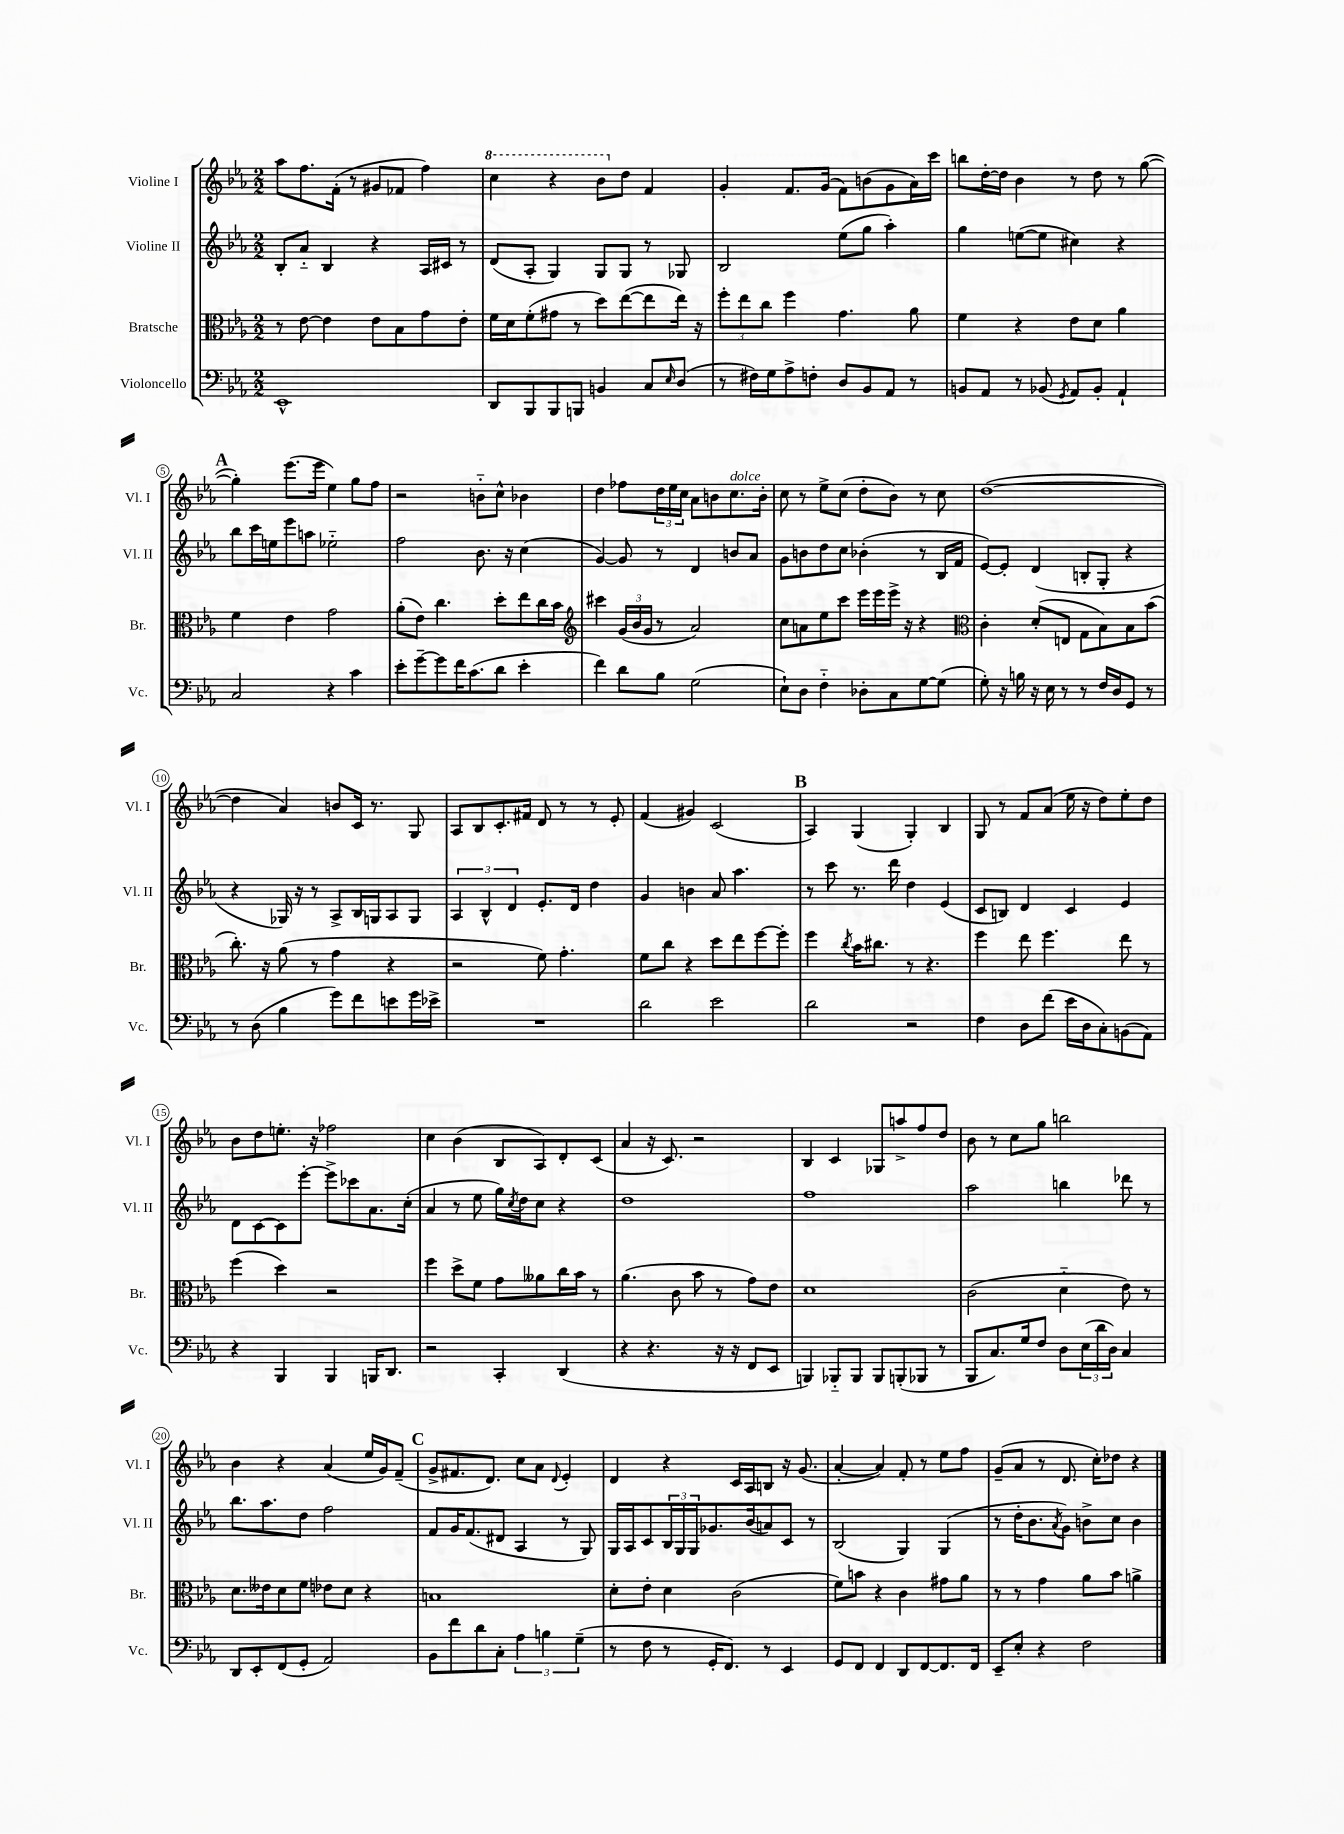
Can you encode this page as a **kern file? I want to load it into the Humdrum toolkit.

**kern	**kern	**kern	**kern
*part4	*part3	*part2	*part1
*staff4	*staff3	*staff2	*staff1
*I"Violoncello	*I"Bratsche	*I"Violine II	*I"Violine I
*I'Vc.	*I'Br.	*I'Vl. II	*I'Vl. I
*clefF4	*clefC3	*clefG2	*clefG2
*k[b-e-a-]	*k[b-e-a-]	*k[b-e-a-]	*k[b-e-a-]
*M2/2	*M2/2	*M2/2	*M2/2
=1	=1	=1	=1
1EE-^^	8r	8B-'/L	8aa-\L
.	[8e-\	8a-/J	8.ff\
.	4e-\]	4B-/	.
.	.	.	(16f'\Jk
.	.	.	8r
.	8e-\L	4r	8g#X/L
.	8B-\	.	8f-X/J
.	8g\	16A-/LL	4ff\)
.	.	16c#X/JJ	.
.	8e-'\J	8r	.
=2	=2	=2	=2
*	*	*	*8va
8DD/L	16f\LL	(8d/L	4ccc\
.	16d\J	.	.
8BBB-/	(8f'\	8A-'/J	.
8BBB-/	8g#X\J	4G/)	4r
8BBBn/J	8r	.	.
4BBn/	8dd\L)	8G/L	8bb-\L
*	*	*	*X8va
.	([8ee-\	8G/J	8dd\J
8C/L	8ee-\]	8r	4f/
16qqE-/	.	.	.
(8D/J	16ee-\Jk)	8G-X/	.
.	16r	.	.
=3	=3	=3	=3
8r	12ff'\L	2B-/	4g'/
.	12ee-\	.	.
16F#X\LL)	.	.	.
.	12cc\J	.	.
16G\J	.	.	.
8A-^\	4ff\	.	8.f/L
8Fn'\J	.	.	.
.	.	.	(16g/Jk
8D/L	4.g\	(8ee-\L	8f\L)
8BB-/	.	8gg\J	(8bn\
8AA-/J	.	4aa-'\)	8g\
8r	8a-\	.	16a-\L)
.	.	.	16ccc\JJ
=4	=4	=4	=4
8BBn/L	4f\	4gg\	8bbn\L
8AA-/J	.	.	[16dd'\L
.	.	.	16dd\JJ]
8r	4r	([8een\L	4b-\
(8BB-X/	.	8ee\J]	.
8qGG/	.	.	.
8AA-/L)	8e-\L	4cc#X\)	8r
8BB-'/J	8d\J	.	8dd\
4AA-`/	4a-\	4r	8r
.	.	.	([8gg\
!!LO:LB:g=z
!!LO:REH:place=s1:t=A
=5	=5	=5	=5
2C/	4f\	8bb-\L	4gg'\])
.	.	16ccc\L	.
.	.	16een\J	.
.	4e-\	8eee-\	(8.eee-\L
.	.	8aan\J	.
.	.	.	16eee-\Jk
4r	2g\	2ee-X\	4ee-\)
4c\	.	.	8gg\L
.	.	.	8ff\J
=6	=6	=6	=6
8e-'\L	(8a-'\L	2ff\	2r
[8g~\	8e-\J)	.	.
8g\]	4.cc\	.	.
16f\K	.	.	.
(8.c\	.	.	.
.	.	8.b-\	8bn\L
8d\J	8dd'\L	.	8cc^^\J
.	.	16r	.
4e-'\	8ee-\	(4cc\	4b-X\
.	16cc\L	.	.
.	16b-\JJ	.	.
=7	=7	=7	=7
*	*clefG2	*	*
4f\)	4ccc#X\	[4g/)	4dd\
8d\L	(24g/LL	8g/]	8ff-X\L
.	24b-/	.	.
.	24g/JJ	.	.
8B-\J	8r	8r	24dd\L
.	.	.	24ee-\
.	.	.	24cc\JJ
(2G\	2a-/)	4d/	8a-\L
.	.	.	8bn\
!	!	!	!LO:TX:a:i:t=dolce
.	.	8bn/L	8.cc\
.	.	8a-/J	.
.	.	.	16b'\Jk
=8	=8	=8	=8
8E-`\L)	8cc\L	8g\L	8cc\
8D\J	8an\	8bn\	8r
4F\	8ee-\	8dd\	8ee-^\L
.	8ccc\J	8cc\J	(8cc\J
8D-X'\L	16eee-\LL	(4b-X'\	8dd'\L
.	16eee-\	.	.
8C\	16eee-^\JJ	.	8b-\J)
.	16r	.	.
[8G\	4r	8r	8r
(8G\J]	.	16B-/LL	8cc\
.	.	16f/JJ	.
=9	=9	=9	=9
*	*clefC3	*	*
8G'\)	4c'\	[8e-/L)	([1dd
16r	.	8e-'/J]	.
16Bn\	.	.	.
16r	(8d'/L	(4d/	.
16E-\	.	.	.
8r	8En/J	.	.
8r	8G\L	8Bn'/L	.
16F/LL	8B-\)	8G'/J	.
16D/J	.	.	.
8GG/J	8B-\	4r	.
8r	(8b-\J	.	.
!!LO:LB:g=z
=10	=10	=10	=10
8r	8.cc'\)	4r	4dd\]
(8D\	.	.	.
.	16r	.	.
4B-\	(8a-\	16G-X/)	4a-/)
.	.	16r	.
.	8r	8r	.
8g\L)	4g\	8A-^/L	8bn/L
8f\	.	16B-/L	16c/Jk
.	.	16Gn/J	8.r
8en\	4r	8A-/	.
16g\L	.	8G/J	8G/
16e-X^\JJ	.	.	.
=11	=11	=11	=11
1r	2r	6A-/	8A-/L
.	.	.	8B-/
.	.	6B-^^/	.
.	.	.	8.c'/
.	.	6d/	.
.	.	.	16f#X/Jk
.	8f\)	8.e-'/L	8d/
.	4.g'\	.	8r
.	.	16d/Jk	.
.	.	4dd\	8r
.	.	.	8e-'/
=12	=12	=12	=12
2d\	8f\L	4g/	(4f/
.	8cc\J	.	.
.	4r	4bn\	4g#X/)
2e-\	8dd\L	8a-/	(2c/
.	8ee-\	4.aa-\	.
.	[8ff\	.	.
.	8ff'\J]	.	.
!!LO:REH:place=s1:t=B
=13	=13	=13	=13
2d\	4ff\	8r	4A-/)
.	.	8ccc\	.
.	8qcc/	.	.
.	16b-\KL	8.r	(4G/
.	8.cc#X\J	.	.
.	.	16ddd\	.
2r	8r	4dd\	4G'/)
.	4.r	.	.
.	.	(4e-/	4B-/
=14	=14	=14	=14
4F\	4ff\	8c/L	8G/
.	.	8Bn/J)	8r
8D\L	8ee-\	4d/	8f/L
(8f\J	4.ff\	.	(8a-/J
16e-\LL	.	4c/	16ee-\
16D\J	.	.	16r
8C'\)	.	.	8dd\L)
(8BBn\	8ee-\	4e-/	8ee-'\
8AA-\J)	8r	.	8dd\J
!!LO:LB:g=z
=15	=15	=15	=15
4r	(4ff\	8d\L	8b-\L
.	.	[8c\	8dd\
4BBB-/	4dd\)	8c\]	8.een'\J
.	.	[8eee-'\J	.
.	.	.	16r
4BBB-/	2r	8eee-^\L]	2ff-X\
.	.	8ccc-X\	.
16BBBn/KL	.	8.a-\	.
8.DD/J	.	.	.
.	.	(16cc'\Jk	.
=16	=16	=16	=16
2r	4ff\	4a-/	4cc\
.	8dd^\L	8r	(4b-\
.	8f\J	8ee-\	.
4CC'/	8g\L	16gg\LL)	8B-/L
.	.	8qcc/	.
.	.	16dd\J	.
.	8a--X\	8cc\J	8A-/)
(4DD/	16cc\L	4r	8d'/
.	16b-\JJ	.	.
.	8r	.	(8c/J
=17	=17	=17	=17
4r	(4.a-\	1dd	4a-/
4.r	.	.	16r
.	.	.	8.c/)
.	8c\	.	.
.	8b-\	.	2r
16r	8r	.	.
16r	.	.	.
8FF/L	8g\L)	.	.
8EE-/J	8e-\J	.	.
=18	=18	=18	=18
4BBBn/)	1d	1ff	4B-/
8BBB-X/L	.	.	4c/
8BBB-/J	.	.	.
8BBB-/L	.	.	8G-X/L
(8BBBn'/	.	.	8aan^/
8BBB-X/J	.	.	8ff/
8r	.	.	8dd/J
=19	=19	=19	=19
8BBB-/L	(2c\	2aa-\	8b-\
8.C/)	.	.	8r
.	.	.	8cc\L
16G/k	.	.	.
8F/J	.	.	8gg\J
8D\L	4d\	4bbn\	2bbn\
(24E-\L	.	.	.
24d\	.	.	.
24D\JJ)	.	.	.
4C/	8e-\)	8ddd-X\	.
.	8r	8r	.
!!LO:LB:g=z
=20	=20	=20	=20
8DD/L	8.d\L	8.bb-\L	4b-\
8EE-'/	.	.	.
.	16e--X\k	8.aa-\	.
(8FF/	8d\	.	4r
8GG'/J	8f\J	8dd\J	.
2AA-/)	8e-X\L	2ff\	(4a-/
.	8d\J	.	.
.	4r	.	16ee-/LL
.	.	.	16g/J)
.	.	.	(8f~/J
!!LO:REH:place=s1:t=C
=21	=21	=21	=21
8BB-\L	1Bn	8f/L	8g^/L
8f\	.	16g/K	8.f#X/
.	.	(8.f/	.
8d\	.	.	.
.	.	.	8.d/J)
8C'\J	.	8d#X/J	.
6A-\	.	4A-/	8cc\L
.	.	.	8a-\J
6Bn\	.	.	.
.	.	.	8qqd/
.	.	8r	4e-'/
(6G~\	.	.	.
.	.	8G/)	.
=22	=22	=22	=22
8r	8d'\L	16G/LL	4d/
.	.	16A-/J	.
8F\	8e-'\J	8c/	.
8r	4d\	24B-/L	4r
.	.	24G/	.
.	.	24G/J	.
16GG'/KL	.	8.g-X/	.
8.FF/J)	.	.	.
.	(2c\	.	16c/LL
.	.	(16b-/k	16A-/J
8r	.	8an/)	8Bn/J
4EE-/	.	8c/J	16r
.	.	.	(8.g/
.	.	8r	.
=23	=23	=23	=23
8GG/L	8f\L)	(2B-/	[4a-'/
8FF/J	8bn\J	.	.
4FF/	4r	.	4a-/])
8DD/L	4c\	4G/)	8f'/
[8FF/	.	.	8r
8.FF/]	8g#X\L	(4G/	8ee-\L
.	8a-\J	.	8ff\J
16FF/Jk	.	.	.
=24	=24	=24	=24
8EE-~/L	8r	8r	(8g~/L
8E-'/J	8r	16dd'\KL	8a-/J
.	.	8.b-\	.
4r	4g\	.	8r
.	.	8qa-/	.
.	.	8g\J)	8.d/
2F\	8a-\L	8bn^\L	.
.	.	.	16cc'\KL)
.	8b-\J	8cc\J	8dd-X\J
.	4an^\	4b\	4r
==	==	==	==
*-	*-	*-	*-
